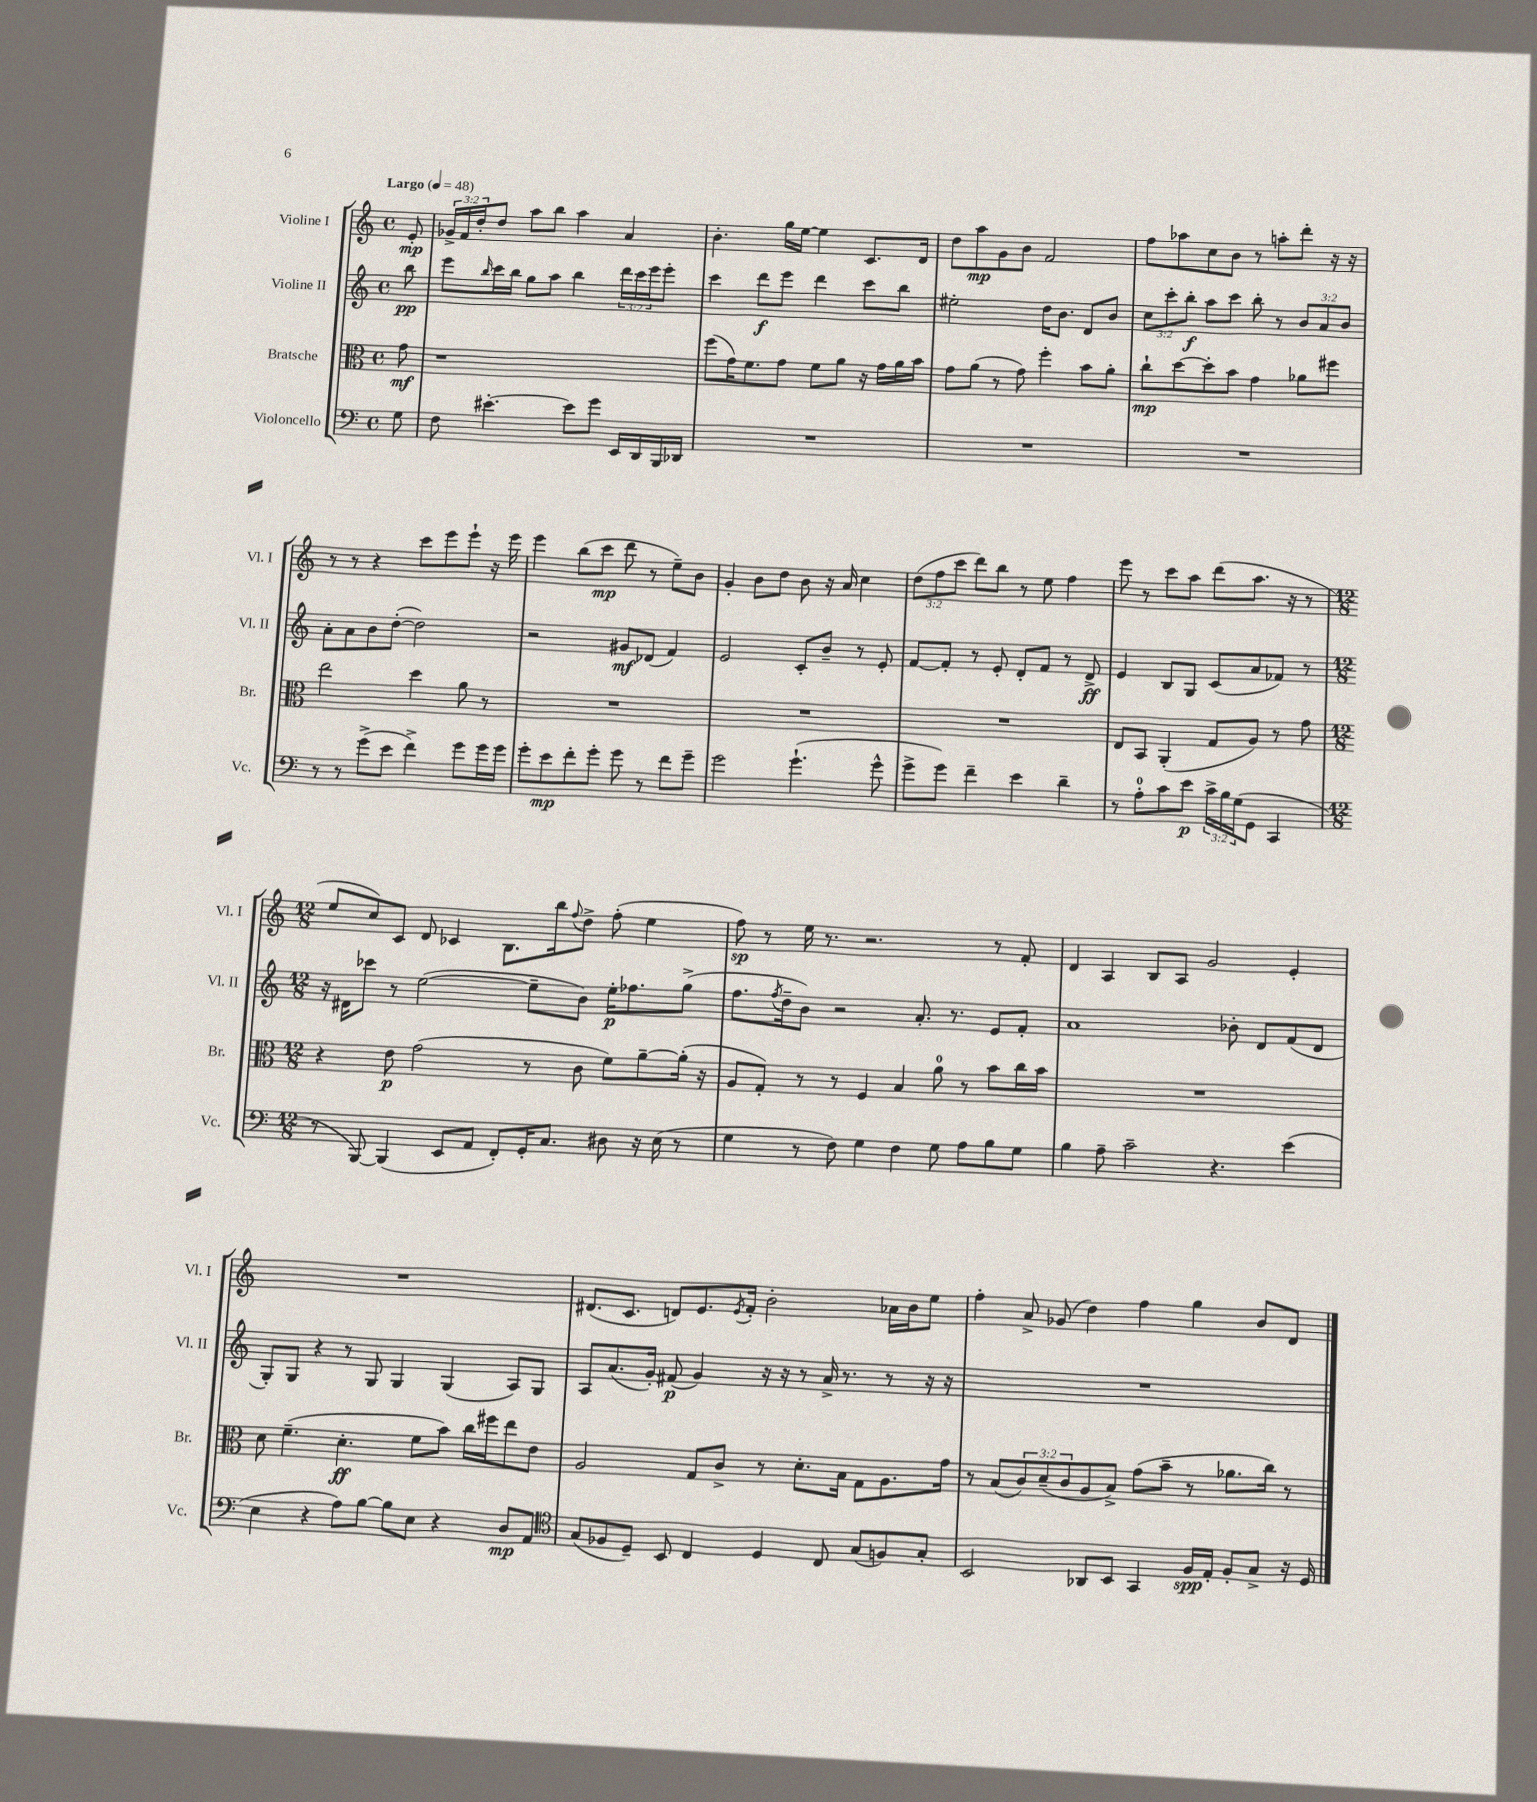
<<
\new StaffGroup <<
\new Staff = "s0" \with { instrumentName = "Violine I" shortInstrumentName = "Vl. I" } {
    \clef treble \key c \major \defaultTimeSignature \time 4/4 \override Staff.TupletNumber.text = #tuplet-number::calc-fraction-text \partial 8 \tempo "Largo" 4 = 48
    e'8-.\mp |
    \tuplet 3/2 { ges'16-> f'16 d''16-. } d''8 a''8 b''8 a''4 a'4 |
    b'4.-. g''16 e''16~ e''4 c'8. d'16 |
    d''8 a''8\mp g'8 b'8 f'2 |
    f''8 aes''8 c''8 b'8 r8 a''8-. d'''8-. r16 r16 |
    r8 r8 r4 c'''8 e'''8 e'''8-! r16 e'''16 |
    e'''4 b''8( c'''8\mp d'''8 r8 e''8--) b'8 |
    g'4-. b'8 d''8 b'8 r16 a'16 c''4 |
    \tuplet 3/2 { d''8( f''8 c'''8 } d'''8) b''8 r8 e''8 f''4 |
    e'''8 r8 c'''8 a''8 d'''8( a''8. r16 r8 |
    \numericTimeSignature \time 12/8 e''8 c''8) c'8 d'8 ces'4 b8. b''16 \appoggiatura { f''8 } d''8-> f''8-.( e''4 |
    f''8\sp) r8 e''16 r8. r2. r8 f'8-. |
    d'4 a4 b8 a8 g'2 e'4-. |
    R1. |
    dis'8.( c'8. d'8) e'8. \acciaccatura { e'8 } f'16-. b'2-. aes'16 b'16 e''8 |
    f''4-. a'8-> ges'8( d''4) f''4 g''4 b'8 d'8 \bar "|." |
}
\new Staff = "s1" \with { instrumentName = "Violine II" shortInstrumentName = "Vl. II" } {
    \clef treble \key c \major \defaultTimeSignature \time 4/4 \override Staff.TupletNumber.text = #tuplet-number::calc-fraction-text \partial 8
    b''8\pp |
    e'''8 \grace { b''16 } c'''16 b''16 g''8 a''8 b''4 \tuplet 3/2 { d'''16 c'''16 e'''16 } e'''8-. |
    c'''4 d'''8\f e'''8 d'''4 c'''8 b''8 |
    eis''2-. d''16 b'8. d'8 b'8 |
    \tuplet 3/2 { c''8 c'''8-. b''8-.\f } a''8 c'''8 b''8-. r8 \tuplet 3/2 { b'8 a'8 b'8 } |
    a'8-. a'8 b'8 d''8~-.( d''2) |
    r2 gis'8\mf des'8( f'4) |
    e'2 c'8-. b'8-- r8 e'8-. |
    f'8~ f'8-. r8 e'8-. d'8-. f'8 r8 d'8->\ff |
    e'4 b8 g8 c'8( a'8 fes'8) r8 |
    \numericTimeSignature \time 12/8 r16 dis'16 ces'''8 r8 e''2~( e''8-- b'8) e''16-.\p fes''8. g''8->( |
    f''8. \acciaccatura { f''8 } d''16-- b'8) r2 a'8.-. r8. e'8 f'8-. |
    a'1 bes'8-. d'8 f'8( d'8 |
    g8-.) g8 r4 r8 g8 g4 g4( a8) g8 |
    a8 a'8.( g'16-.) fis'8\p( g'4) r16 r16 r8 a'16-> r8. r8 r16 r16 |
    R1. \bar "|." |
}
\new Staff = "s2" \with { instrumentName = "Bratsche" shortInstrumentName = "Br." } {
    \clef alto \key c \major \defaultTimeSignature \time 4/4 \override Staff.TupletNumber.text = #tuplet-number::calc-fraction-text \partial 8
    g'8\mf |
    r1 |
    f''8( g'16) f'8. g'8 f'8 a'8 r16 g'16 a'16 b'16 |
    g'8 a'8( r8 g'8) f''4-. b'8 a'8-. |
    c''8-!\mp d''8~ d''8-. b'8 g'4 aes'8 fis''8 |
    e''2 d''4 a'8 r8 |
    R1 |
    R1 |
    R1 |
    e8 b,8 a,4-.( g8 a8) r8 g'8 |
    \numericTimeSignature \time 12/8 r4 e'8\p g'2( r8 c'8 f'8) a'8~-- a'16-.( r16 |
    a8 g8-.) r8 r8 f4 b4 a'8-0 r8 b'8 c''16 b'16 |
    R1. |
    d'8 f'4.--( d'4.-.\ff f'8 b'8) c''16 fis''16 e''8 e'8 |
    a2 g8 c'8-> r8 d'8.-. b16 g8 a8. g'16 |
    r8 b8( \tuplet 3/2 { c'8) d'8--( c'8 } a8 b8->) g'8( b'8-- r8 aes'8. c''16) r8 \bar "|." |
}
\new Staff = "s3" \with { instrumentName = "Violoncello" shortInstrumentName = "Vc." } {
    \clef bass \key c \major \defaultTimeSignature \time 4/4 \override Staff.TupletNumber.text = #tuplet-number::calc-fraction-text \partial 8
    g8 |
    f8 eis'4.~-. eis'8 g'8 e,16 d,16 b,,16 des,16 |
    R1 |
    R1 |
    R1 |
    r8 r8 g'8->( e'8 f'4->) g'8 g'16 g'16 |
    g'8-. e'8\mp f'8-. g'8-. g'8 r8 f'8 g'8-- |
    g'2 g'4.-!( g'8-^ |
    g'8-> g'8) f'4-- e'4 d'4-- |
    r8 a8-0-. c'8 e'8\p \tuplet 3/2 { c'16-> b16 g16( } g,8 c,4 |
    \numericTimeSignature \time 12/8 r8 b,,8~) b,,4( e,8 a,8 f,8-.) g,16-. c8. dis8 r16 e16( r8 |
    g4 r8 f8) g4 f4 g8 a8 b8 g8 |
    b4 a8-- c'2-- r4. e'4( |
    e4 r4 a8) b8~ b8 e8 r4 d8\mp a,8 |
    \clef tenor g8( fes8 d8--) b,8 c4 d4 c8 g8( f8) g8-. |
    b,2 aes,8 b,8 g,4 f16\spp e16-. f8-. g8-> r16 d16 \bar "|." |
}
>>
>>
\layout { \context { \Score \remove "Bar_number_engraver" } }
